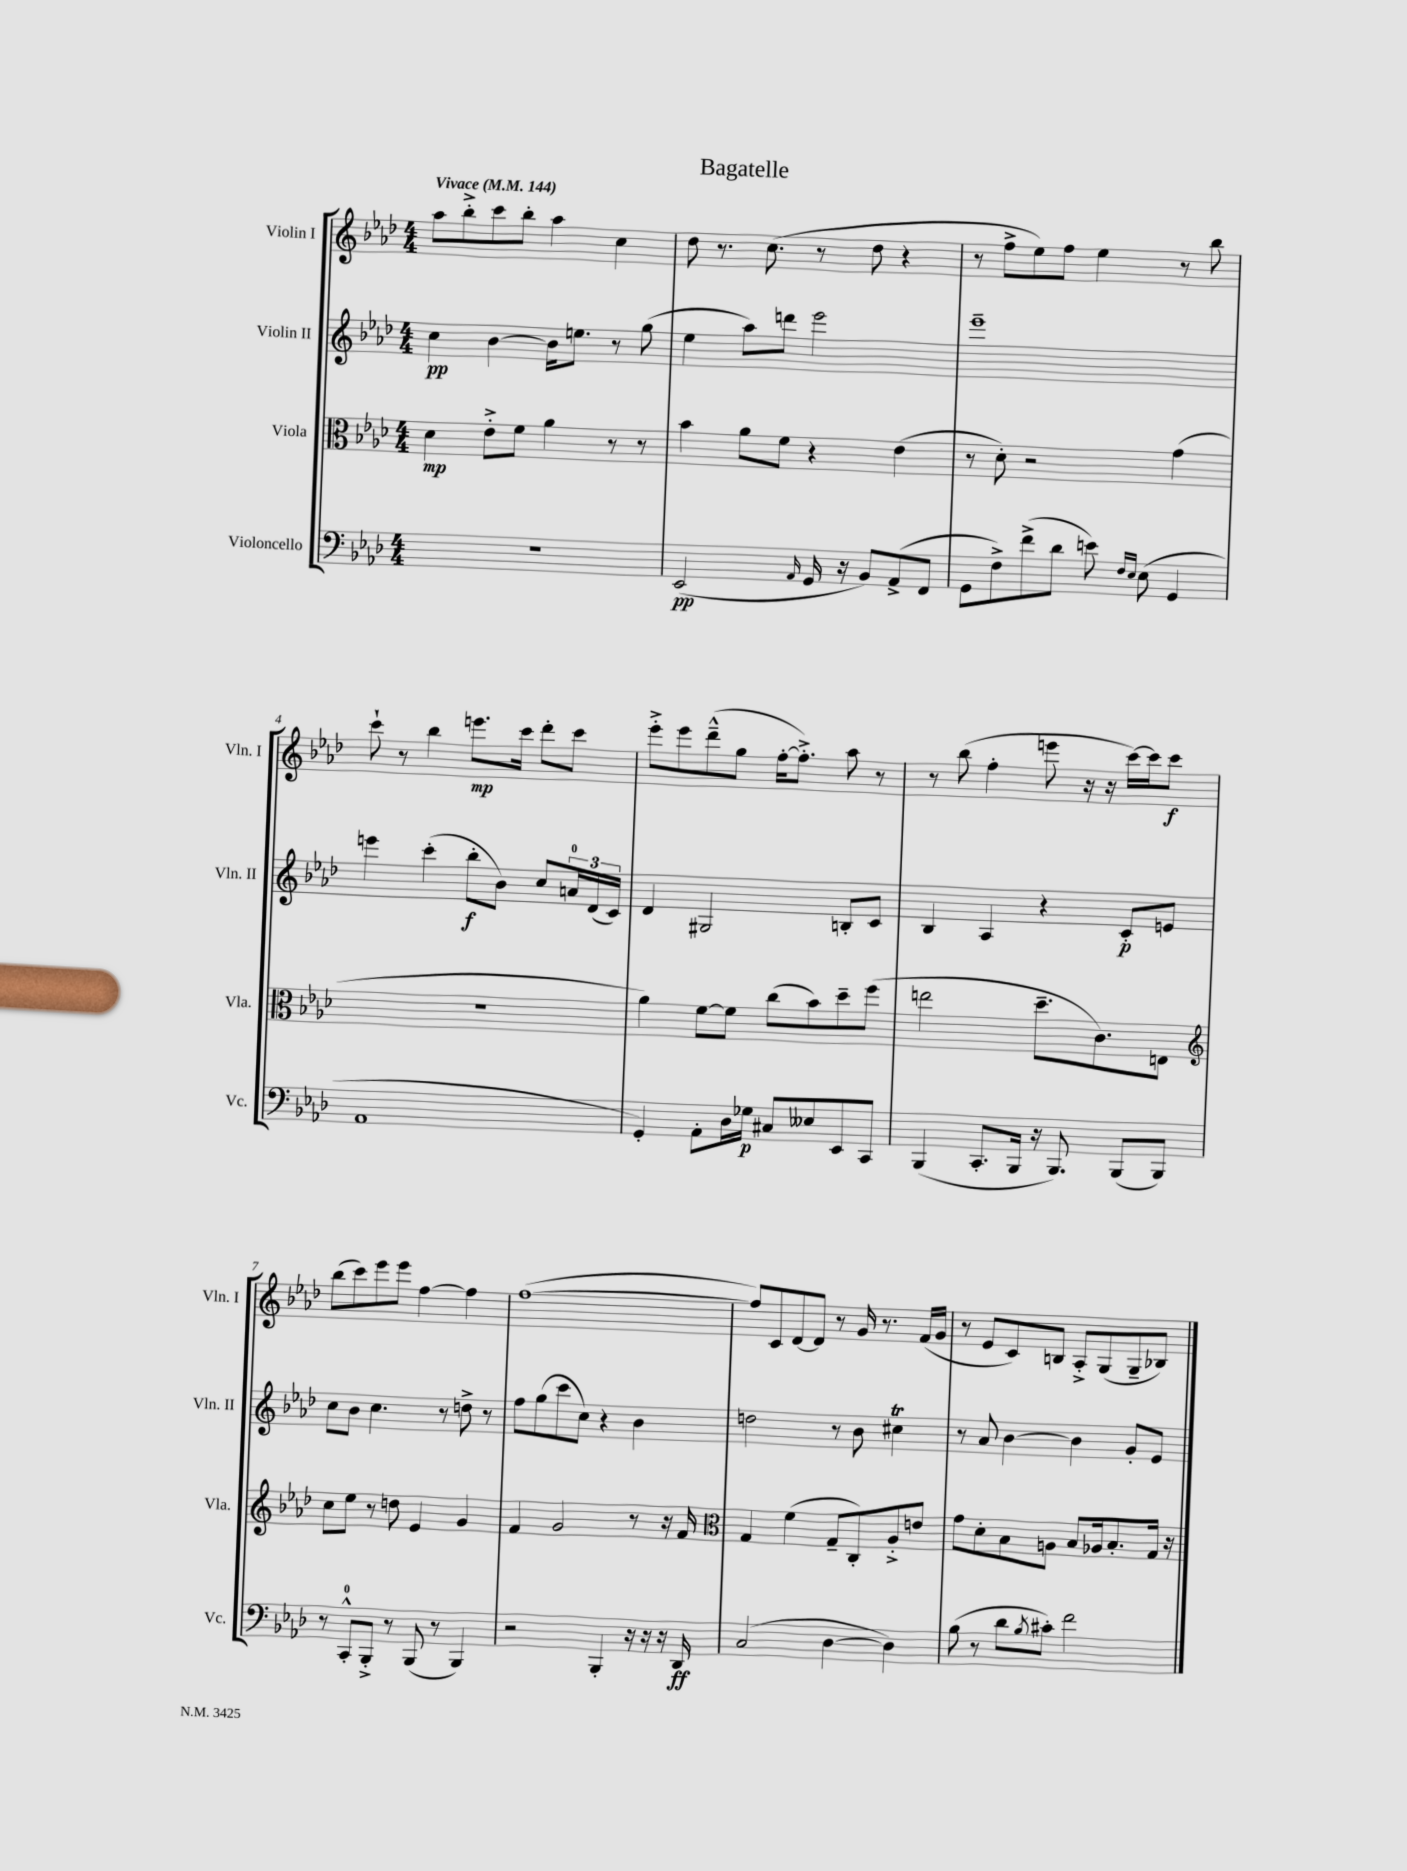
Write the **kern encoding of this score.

**kern	**dynam	**kern	**dynam	**kern	**dynam	**kern	**dynam
*part4	*part4	*part3	*part3	*part2	*part2	*part1	*part1
*staff4	*staff4	*staff3	*staff3	*staff2	*staff2	*staff1	*staff1
*I"Violoncello	*	*I"Viola	*	*I"Violin II	*	*I"Violin I	*
*I'Vc.	*	*I'Vla.	*	*I'Vln. II	*	*I'Vln. I	*
*clefF4	*	*clefC3	*	*clefG2	*	*clefG2	*
*k[b-e-a-d-]	*	*k[b-e-a-d-]	*	*k[b-e-a-d-]	*	*k[b-e-a-d-]	*
*M4/4	*	*M4/4	*	*M4/4	*	*M4/4	*
*MM144	*	*MM144	*	*MM144	*	*MM144	*
=1	=1	=1	=1	=1	=1	=1	=1
!	!	!	!	!	!	!LO:TX:a:B:t=Vivace	!
1r	.	4d-\	mp	4cc\	pp	8aa-\L	.
.	.	.	.	.	.	8bb-'^\	.
.	.	8e-'^\L	.	[4b-\	.	8ccc\	.
.	.	8f\J	.	.	.	8bb-'\J	.
.	.	4a-\	.	16b-\KL]	.	4aa-\	.
.	.	.	.	8.een\J	.	.	.
.	.	8r	.	8r	.	4cc\	.
.	.	8r	.	(8gg\	.	.	.
=2	=2	=2	=2	=2	=2	=2	=2
(2EE-/	pp	4b-\	.	4ee-\	.	8dd-\	.
.	.	.	.	.	.	8.r	.
.	.	8a-\L	.	8aa-\L)	.	.	.
.	.	.	.	.	.	(8.cc\	.
.	.	8f\J	.	8dddn\J	.	.	.
16qqAA-/	.	.	.	.	.	.	.
16GG/	.	4r	.	2eee-\	.	8r	.
16r	.	.	.	.	.	.	.
8BB-/L)	.	.	.	.	.	8dd-\	.
(8AA-^/	.	(4e-\	.	.	.	4r	.
8FF/J	.	.	.	.	.	.	.
=3	=3	=3	=3	=3	=3	=3	=3
8GG\L	.	8r	.	1eee-~	.	8r	.
8F^\)	.	8d-'\)	.	.	.	8ff^\L	.
(8f^\	.	2r	.	.	.	8ee-\)	.
8d-\J	.	.	.	.	.	8ff\J	.
8en\)	.	.	.	.	.	4ee-\	.
16qqF/LL	.	.	.	.	.	.	.
16qqE-/JJ	.	.	.	.	.	.	.
(8E-\	.	.	.	.	.	.	.
4GG/	.	(4g\	.	.	.	8r	.
.	.	.	.	.	.	8bb-\	.
!!LO:LB:g=z
=4	=4	=4	=4	=4	=4	=4	=4
1AA-	.	1r	.	4eeen\	.	8ccc`\	.
.	.	.	.	.	.	8r	.
.	.	.	.	(4ccc'\	.	4bb-\	.
.	.	.	.	8bb-'\L	f	8.eeen\L	mp
.	.	.	.	8b-\J)	.	.	.
.	.	.	.	.	.	16ccc\Jk	.
.	.	.	.	8cc/L	.	8ddd-'\L	.
.	.	.	.	24an/L	.	8ccc\J	.
.	.	.	.	(24d-/	.	.	.
.	.	.	.	24c/JJ)	.	.	.
=5	=5	=5	=5	=5	=5	=5	=5
4GG'/)	.	4a-\)	.	4d-/	.	8eee-'^\L	.
.	.	.	.	.	.	8eee-\	.
8AA-'\L	.	[8f\L	.	2G#X/	.	(8ddd-~^^\	.
16D-\L	.	8f\J]	.	.	.	8gg\J	.
16G-X\JJ	p	.	.	.	.	.	.
8C#X/L	.	(8cc\L	.	.	.	[16ff'\KL	.
.	.	.	.	.	.	8.ff'^\J])	.
8E--X/	.	8b-\)	.	.	.	.	.
8EE-/	.	8dd-~\	.	8Bn'/L	.	8aa-\	.
8CC/J	.	(8ff\J	.	8c/J	.	8r	.
=6	=6	=6	=6	=6	=6	=6	=6
(4BBB-/	.	2een\	.	4B-/	.	8r	.
.	.	.	.	.	.	(8bb-\	.
8.CC'/L	.	.	.	4A-/	.	4ff'\	.
16BBB-/Jk	.	.	.	.	.	.	.
16r	.	8.dd-~\L	.	4r	.	8eeen\	.
8.BBB-/)	.	.	.	.	.	.	.
.	.	.	.	.	.	16r	.
.	.	8.c\)	.	.	.	16r	.
(8BBB-/L	.	.	.	8c'/L	p	[16ccc\LL)	.
.	.	.	.	.	.	16ccc\J]	.
8BBB-/J)	.	8En\J	.	8en/J	.	8ccc\J	f
!!LO:LB:g=z
=7	=7	=7	=7	=7	=7	=7	=7
*	*	*clefG2	*	*	*	*	*
8r	.	8cc\L	.	8cc\L	.	(8bb-\L	.
8CC'^^/L	.	8ee-\J	.	8b-\J	.	8ccc\)	.
8BBB-'^/J	.	8r	.	4.cc\	.	8eee-\	.
8r	.	8ddn\	.	.	.	8eee-\J	.
(8BBB-/	.	4e-/	.	.	.	[4ff\	.
8r	.	.	.	8r	.	.	.
4BBB-/)	.	4g/	.	8ddn^\	.	4ff\]	.
.	.	.	.	8r	.	.	.
=8	=8	=8	=8	=8	=8	=8	=8
2r	.	4f/	.	8ff\L	.	([1ff	.
.	.	.	.	(8gg\	.	.	.
.	.	2g/	.	8ccc\	.	.	.
.	.	.	.	8cc\J)	.	.	.
4BBB-'/	.	.	.	4r	.	.	.
16r	.	8r	.	4b-\	.	.	.
16r	.	.	.	.	.	.	.
16r	.	16r	.	.	.	.	.
16DD-/	ff	16f/	.	.	.	.	.
=9	=9	=9	=9	=9	=9	=9	=9
*	*	*clefC3	*	*	*	*	*
(2C/	.	4G/	.	2ddn\	.	8ff/L])	.
.	.	.	.	.	.	8c/	.
.	.	(4f\	.	.	.	[8d-/	.
.	.	.	.	.	.	8d-/J]	.
[4D-\	.	8G~/L	.	8r	.	8r	.
.	.	8C'/)	.	8b-\	.	16g/	.
.	.	.	.	.	.	8.r	.
4D-\])	.	8A-'^/	.	4cc#Xt\	.	.	.
.	.	8en/J	.	.	.	(16f/LL	.
.	.	.	.	.	.	16g/JJ	.
=10	=10	=10	=10	=10	=10	=10	=10
(8B-\	.	8g\L	.	8r	.	8r	.
8r	.	8d-'\	.	8a-/	.	8e-/L	.
8d-\L	.	8B-\	.	[4b-\	.	8c/)	.
8qB-/	.	.	.	.	.	.	.
8c#X'\J)	.	8An\J	.	.	.	8Bn/J	.
2f\	.	8B-/L	.	4b-\]	.	8A-'^/L	.
.	.	16A-X/k	.	.	.	(8G/	.
.	.	8.B-'/	.	.	.	.	.
.	.	.	.	8g'/L	.	8G~/	.
.	.	16G/Jk	.	8e-/J	.	8B-X/J)	.
.	.	16r	.	.	.	.	.
==	==	==	==	==	==	==	==
*-	*-	*-	*-	*-	*-	*-	*-
